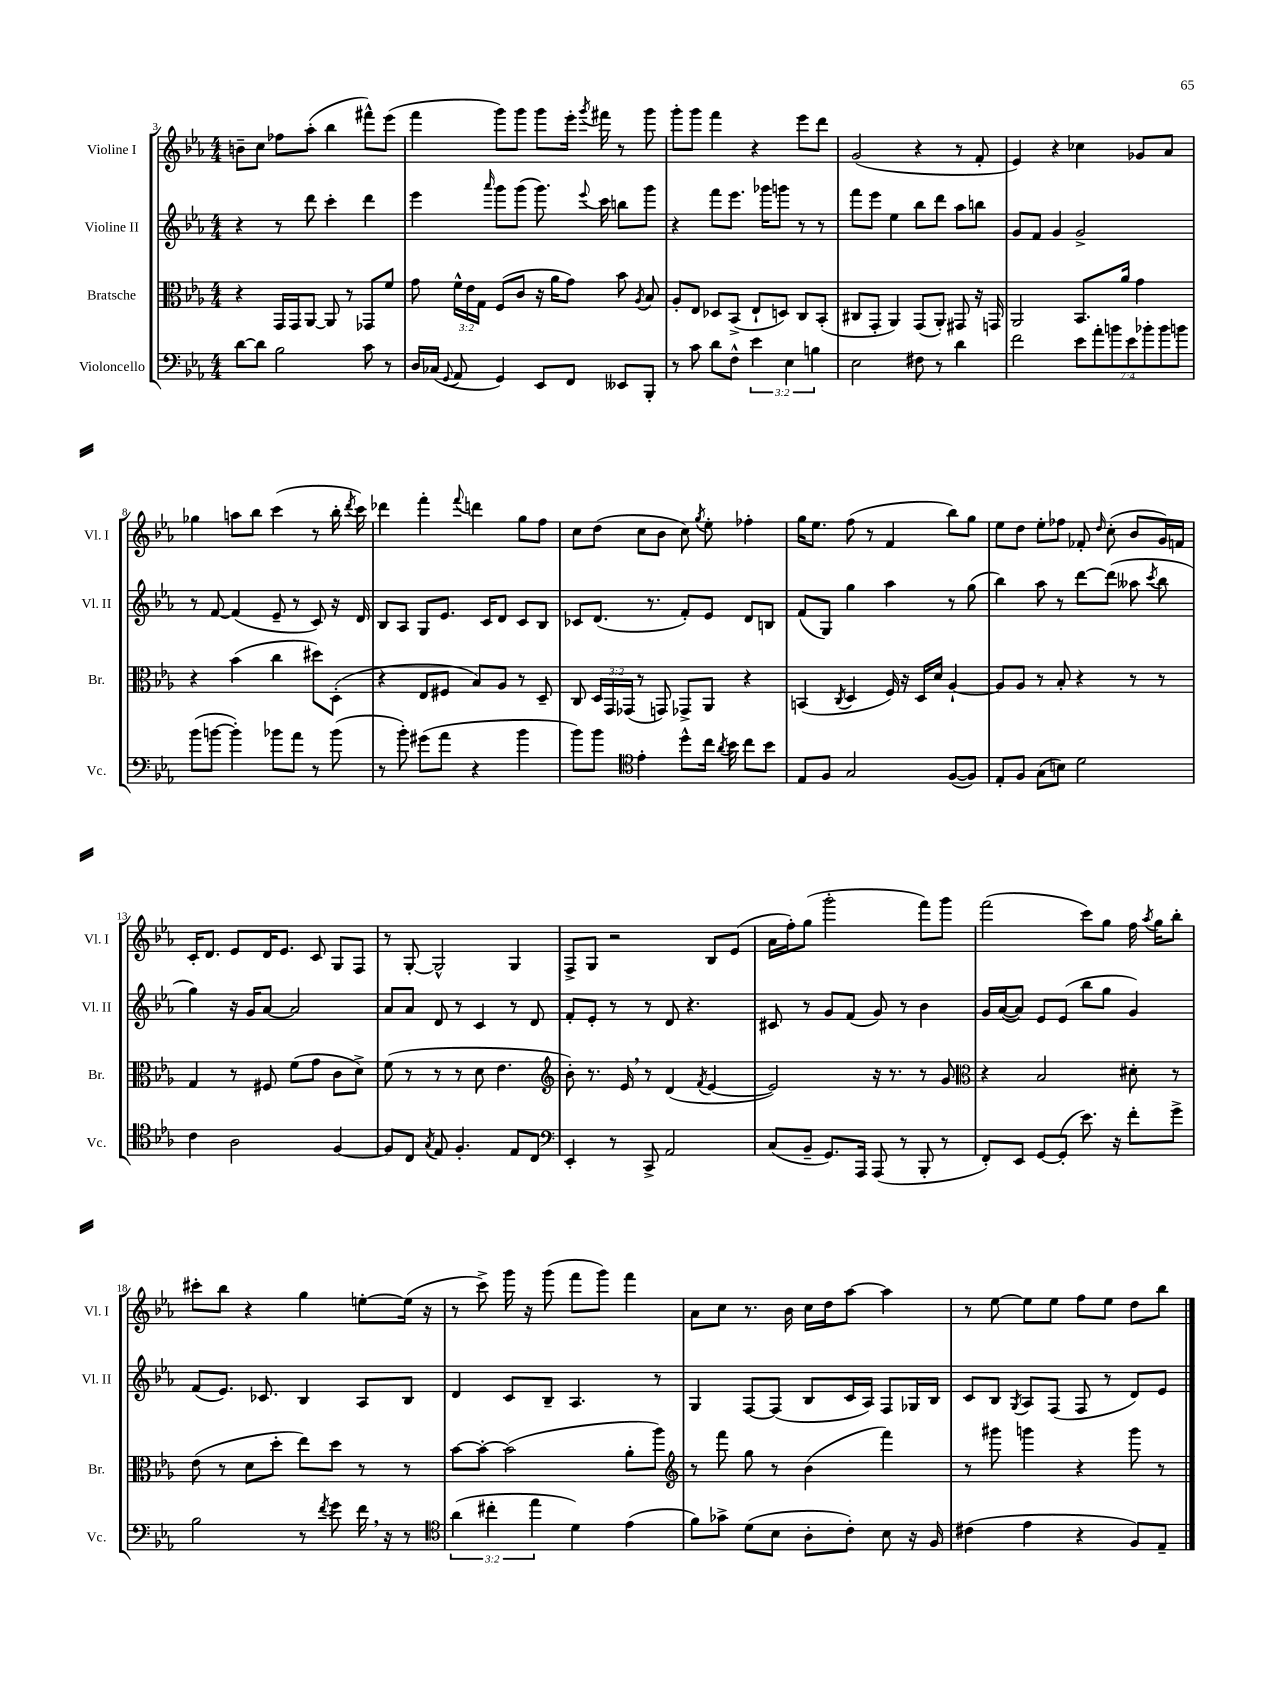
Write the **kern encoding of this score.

**kern	**kern	**kern	**kern
*staff4	*staff3	*staff2	*staff1
*clefF4	*clefC3	*clefG2	*clefG2
*k[b-e-a-]	*k[b-e-a-]	*k[b-e-a-]	*k[b-e-a-]
*M4/4	*M4/4	*M4/4	*M4/4
[8d	4r	4r	8b~
8d]	.	.	8cc
2B-	16GG	8r	8ff-
.	16GG	.	.
.	[8AA-	8ddd	(8aa-'
.	8AA-]	4ccc'	4bb-
.	8r	.	.
8c	8GG-	4ddd	8fff#^^)
8r	8f	.	(8eee-
=	=	=	=
16D	8g	4eee-	4fff
(16C-	.	.	.
8qqGG	.	.	.
8AA-	24f^^	.	.
.	24e-	.	.
.	24G	.	.
.	.	16qqaaa-	.
4GG)	(8F	8ggg	8ggg)
.	8c	(8ggg	8ggg
8EE-	16r	8.ggg)	8ggg
.	16a-	.	.
8FF	8g)	.	16eee-'
.	.	8qqeee-	8qggg
.	.	16ccc	16fff#
8EE--	8b-	8bb	8r
.	8qA-	.	.
8BBB-'	8B-	8ggg	8ggg
=	=	=	=
8r	8A-'	4r	8ggg'
8c	8E-	.	8ggg
8d	8D-	8fff	4fff
8F^^	(8BB-^	8.eee-	.
6e-	8E-`	.	4r
.	.	16ggg-	.
.	8D)	8ggg	.
6E-	.	.	.
.	8C	8r	8eee-
6B	.	.	.
.	(8BB-'	8r	8ddd
=	=	=	=
2E-	8C#	8fff	(2g
.	8GG'	8eee-	.
.	4AA-)	4ee-	.
8F#	(8GG	8bb-	4r
8r	8AA-')	8ddd	.
4d	8GG#	8aa-	8r
.	16r	8bb	8f'
.	16GG	.	.
=	=	=	=
2f	2AA-	8g	4e-)
.	.	8f	.
.	.	4g	4r
14e-	8.BB-	2g^	4cc-
14a-'	.	.	.
14b	.	.	.
.	16a-	.	.
14e-	.	.	.
.	4g	.	8g-
14b-'	.	.	.
14b-	.	.	.
.	.	.	8a-
14b	.	.	.
=	=	=	=
(8b-	4r	8r	4gg-
[8b	.	[8f	.
4b'])	(4b-	(4f]	8aa
.	.	.	8bb-
8b-	4cc	8e-~	(4ccc
8a-	.	8r	.
8r	8dd#)	8c)	8r
(8b-	(8D'	16r	16bb-'
.	.	.	8qddd
.	.	16d	16ccc)
=	=	=	=
8r	4r	8B-	4ddd-
8b-')	.	8A-	.
(8g#	8E-	8G	4fff'
8a-	8F#	8.e-	.
.	.	.	8qqfff
4r	8B-)	.	4ddd
.	.	16c	.
.	8A-	8d	.
4b-	8r	8c	8gg
.	8D~	8B-	8ff
=	=	=	=
8b-)	8C	8c-	8cc
8b-	24D	(8.d	(8dd
.	24GG	.	.
.	(24GG-	.	.
*clefC4	*	*	*
4e-'	8r	.	8cc
.	.	8.r	.
.	8GG)	.	8b-
8dd^^	8GG-^	8f')	8cc)
.	.	.	8qgg
16cc	8AA-	8e-	8ee-'
8qa-	.	.	.
16b-	.	.	.
8cc	4r	8d	4ff-'
8b-	.	8B	.
=	=	=	=
8E-	(4BB	(8f	16gg
.	.	.	8.ee-
8F	.	8G)	.
.	8qC	.	.
2G	4D	4gg	(8ff
.	.	.	8r
.	16F)	4aa-	4f
.	16r	.	.
.	16D	.	.
.	16d	.	.
([8F	[4A-`	8r	8bb-)
8F])	.	(8gg	8gg
=	=	=	=
8E-'	8A-]	4bb-)	8ee-
8F	8A-	.	8dd
(8G	8r	8aa-	8ee-'
8B)	8B-'	8r	8ff-
2d	4r	[8ddd	8f-'
.	.	.	16qqdd
.	.	(8ddd]	(8cc'
.	8r	8aa--	8b-
.	.	8qccc	.
.	8r	8bb-	16g)
.	.	.	16f
=	=	=	=
4c	4G	4gg)	16c'
.	.	.	8.d
2A-	8r	16r	8e-
.	.	16g	.
.	8F#	[8a-	16d
.	.	.	8.e-
.	(8f	2a-]	.
.	8g	.	8c
[4F	8c	.	8G
.	8d^)	.	8F
=	=	=	=
8F]	(8f	8a-	8r
8C	8r	8a-	[8G'
8qG	.	.	.
8E-	8r	8d	2G^^]
4.F'	8r	8r	.
.	8d	4c	.
.	4.e-	.	.
8E-	.	8r	4G
8C	.	8d	.
=	=	=	=
*clefF4	*clefG2	*	*
4EE-'	8b-')	8f'	8F^
.	8.r	8e-'	8G
8r	.	8r	2r
.	16e-	.	.
8CC^	8r	8r	.
2AA-	(4d	8d	.
.	.	4.r	.
.	8qf	.	.
.	[4e-	.	8B-
.	.	.	(8e-
=	=	=	=
(8C	2e-])	8c#	16a-
.	.	.	16ff')
8BB-~	.	8r	(8gg
8.GG)	.	8g	2ggg'
.	.	(8f	.
16AAA-	.	.	.
(8AAA-	16r	8g)	.
.	8.r	.	.
8r	.	8r	.
8BBB-'	8r	4b-	8fff)
8r	8g	.	8ggg
=	=	=	=
*	*clefC3	*	*
8FF')	4r	16g	(2fff
.	.	([16a-	.
8EE-	.	8a-])	.
[8GG	2B-	8e-	.
(8GG']	.	(8e-	.
8.e-)	.	8bb-	8ccc)
.	.	8gg	8gg
16r	.	.	.
8f'	8d#'	4g)	16ff
.	.	.	8qaa-
.	.	.	16gg
8g^	8r	.	8bb-'
=	=	=	=
2B-	(8e-	(8f	8ccc#'
.	8r	8.e-)	8bb-
.	8d	.	4r
.	.	8.c-	.
.	8dd'	.	.
8r	8ee-)	4B-	4gg
8qf	.	.	.
8g	8dd	.	.
16f	8r	8A-	[8ee'
16r	.	.	.
8r	8r	8B-	(16ee]
.	.	.	16r
=	=	=	=
*clefC4	*	*	*
(6a-	[8b-	4d	8r
.	8b-'_	.	8ccc^)
6cc#'	.	.	.
.	(2b-]	8c	16ggg
.	.	.	16r
6ee-	.	.	.
.	.	8B-~	(8ggg
4d)	.	4.A-	8fff
.	.	.	8ggg)
(4e-	8a-'	.	4fff
.	8aa-)	8r	.
=	=	=	=
*	*clefG2	*	*
8f)	8r	4G	8a-
8g-^	8fff	.	8cc
(8d	8gg	[8F	8.r
8B-	8r	(8F]	.
.	.	.	16b-
8A-'	(4b-	8B-	16cc
.	.	.	16dd
8c')	.	16c	[8aa-
.	.	16A-)	.
8B-	4fff)	8F	4aa-]
16r	.	16G-	.
16F	.	16B-	.
=	=	=	=
(4c#	8r	8c	8r
.	8ggg#	8B-	[8ee-
.	.	8qG	.
4e-	4ggg	8A-	8ee-]
.	.	(8F	8ee-
4r	4r	8F	8ff
.	.	8r	8ee-
8F)	8ggg	8d)	8dd
8E-~	8r	8e-	8bb-
==	==	==	==
*-	*-	*-	*-
